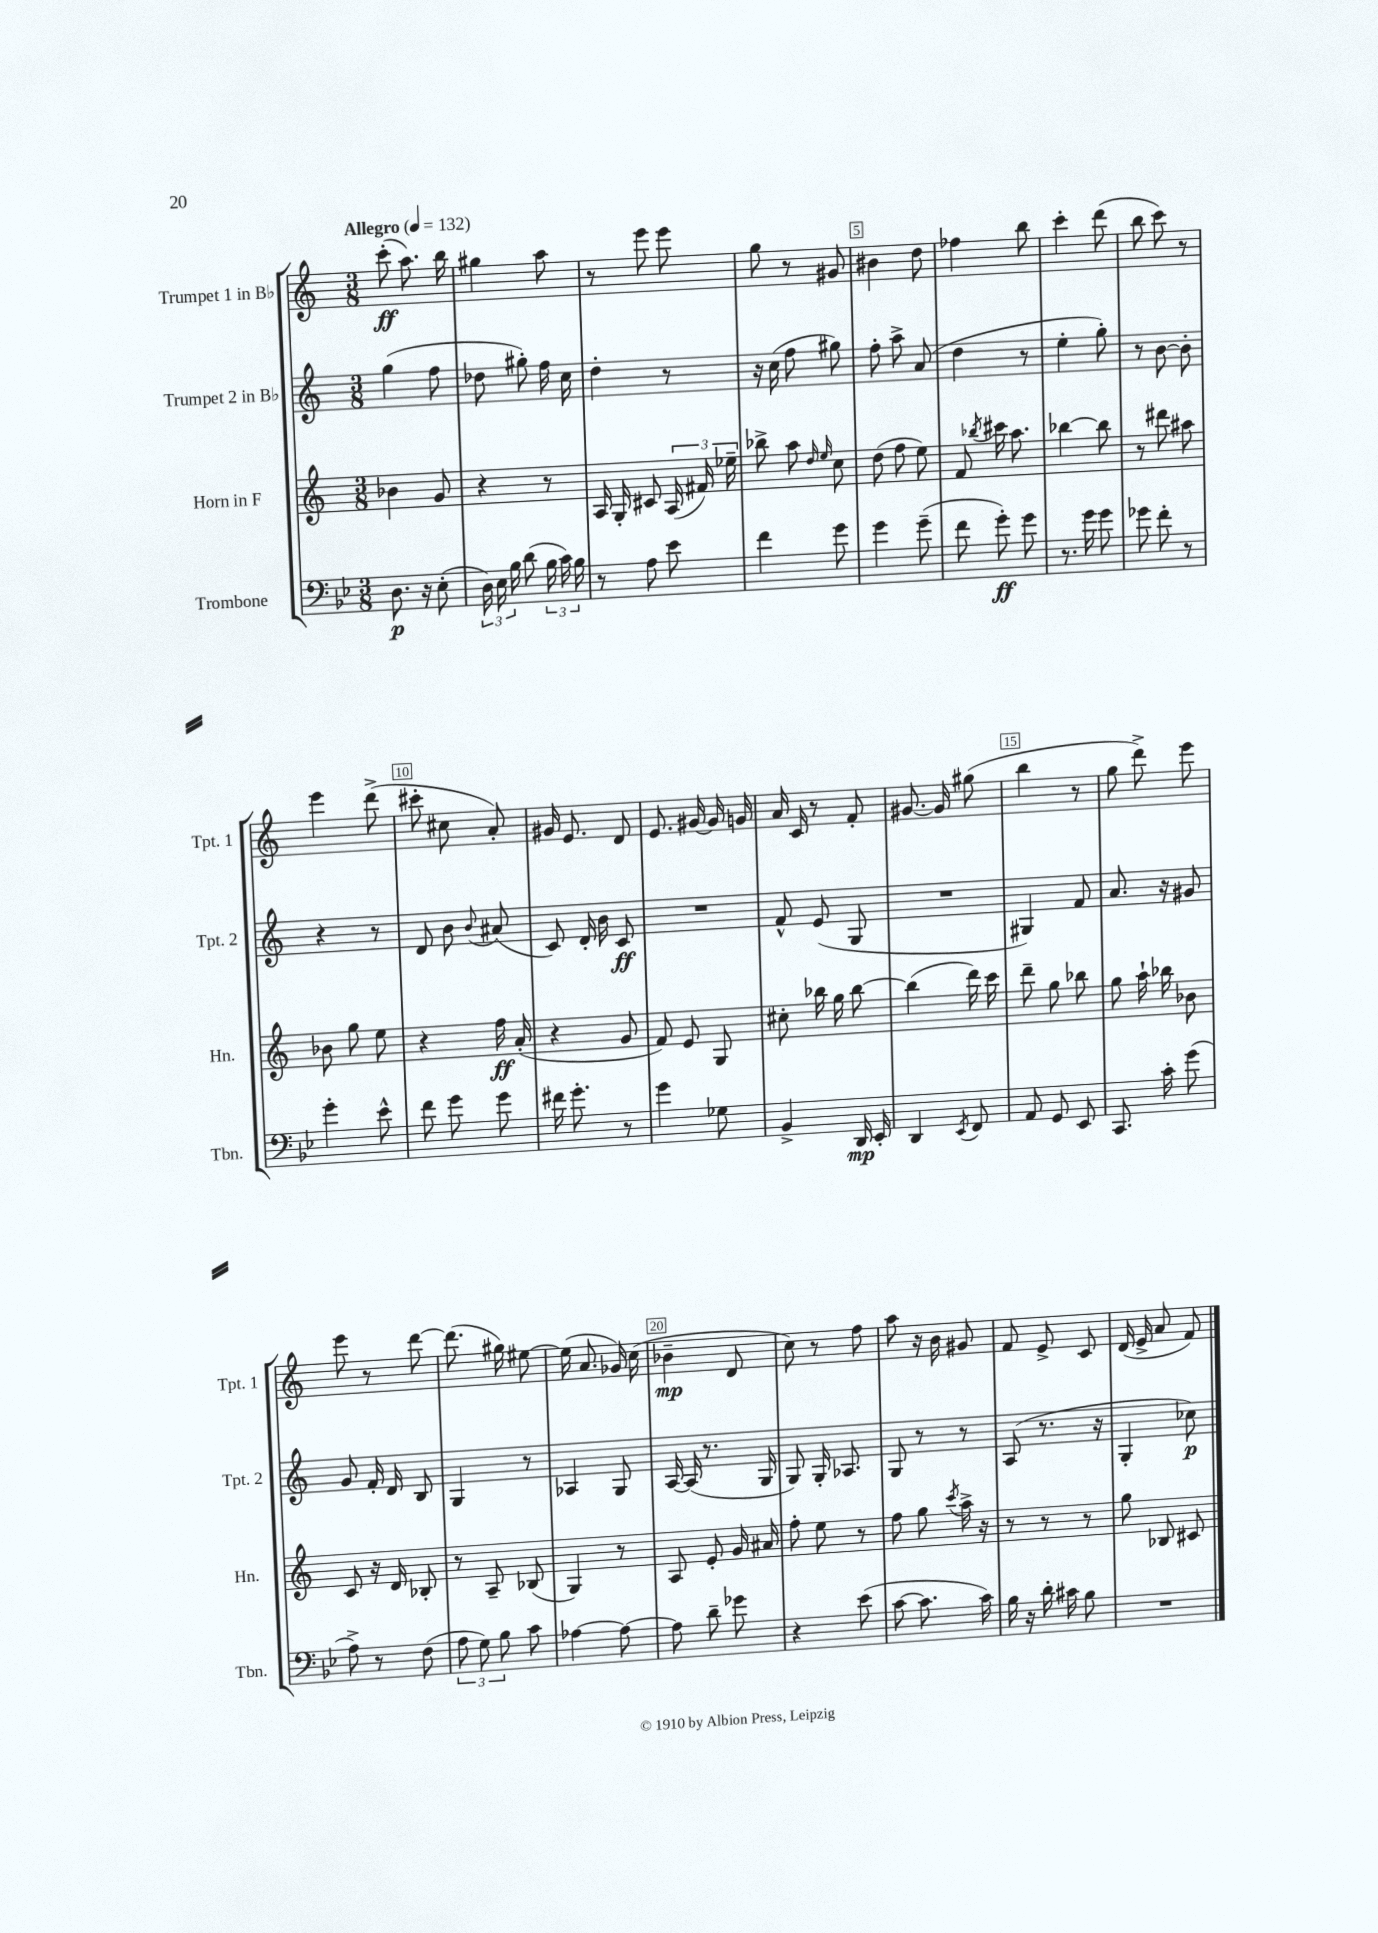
<<
\new StaffGroup <<
\new Staff = "s0" \with { instrumentName = "Trumpet 1 in Bb" shortInstrumentName = "Tpt. 1" } {
    \clef treble \key c \major \numericTimeSignature \time 3/8 \tempo "Allegro" 4 = 132
    \autoBeamOff c'''8-.\ff( a''8.) b''16 |
    gis''4 a''8 |
    r8 e'''8 e'''8 |
    g''8 r8 gis'8 |
    bis'4 d''8 |
    fes''4 b''8 |
    c'''4-. d'''8( |
    b''8 c'''8) r8 |
    e'''4 d'''8->( |
    cis'''8-. cis''8 a'8-.) |
    gis'16 e'8. d'8 |
    e'8. gis'16~ gis'16 g'16 |
    a'16 c'16 r8 f'8-. |
    gis'8.~ gis'16 gis''8( |
    b''4 r8 |
    g''8 d'''8->) e'''8 |
    e'''8 r8 d'''8~ |
    d'''8.( gis''16) eis''8~ |
    eis''16( a'8. ges'16) c''16( |
    bes'4--\mp d'8 |
    c''8) r8 f''8 |
    a''8 r16 b'16 gis'8 |
    f'8 e'8-> c'8 |
    d'16( e'16-> a'8 f'8) \bar "|." |
}
\new Staff = "s1" \with { instrumentName = "Trumpet 2 in Bb" shortInstrumentName = "Tpt. 2" } {
    \clef treble \key c \major \numericTimeSignature \time 3/8
    \autoBeamOff g''4( f''8 |
    des''8 gis''8-.) f''16 c''16 |
    d''4-. r8 |
    r16 c''16( f''8 gis''8) |
    f''8-. a''8-> a'8( |
    d''4 r8 |
    e''4-. g''8-.) |
    r8 b'8~ b'8-. |
    r4 r8 |
    d'8 b'8 \appoggiatura { b'8 } ais'8( |
    c'8) d'16-. b'16 c'8\ff |
    R4. |
    f'8-^ e'8( g8 |
    R4. |
    gis4) f'8 |
    a'8. r16 gis'8 |
    g'8 f'16-. d'16 b8 |
    g4 r8 |
    aes4 g8 |
    a16~ a16( r8. g16 |
    g8) g16-. aes8. |
    g8 r8 r8 |
    a8( r8. r16 |
    g4-. ces''8\p) \bar "|." |
}
\new Staff = "s2" \with { instrumentName = "Horn in F" shortInstrumentName = "Hn." } {
    \clef treble \key c \major \numericTimeSignature \time 3/8
    \autoBeamOff bes'4 g'8 |
    r4 r8 |
    a16 g16-. cis'8 \tuplet 3/2 { a16( fis'16) ees''16-- } |
    bes''8-> a''8 \grace { d''16 e''16 } c''8 |
    d''8( f''8 e''8) |
    f'8 \acciaccatura { bes''8 } cis'''16 a''8. |
    bes''4~ bes''8 |
    r8 dis'''8 ais''8 |
    bes'8 g''8 e''8 |
    r4 f''16\ff a'16-.( |
    r4 g'8 |
    f'8) e'8 g8 |
    cis''8-. bes''16 g''16 bes''8~ |
    bes''4( d'''16) c'''16 |
    d'''8-- g''8 bes''8 |
    g''8 a''16-! bes''16 bes'8 |
    c'8 r16 d'16 bes8-. |
    r8 a8-- bes8( |
    g4) r8 |
    a8 e'8-. g'16 ais'16 |
    f''8-. e''8 r8 |
    f''8 g''8 \acciaccatura { c'''8 } a''16-> r16 |
    r8 r8 r8 |
    g''8 bes8 cis'8 \bar "|." |
}
\new Staff = "s3" \with { instrumentName = "Trombone" shortInstrumentName = "Tbn." } {
    \clef bass \key bes \major \numericTimeSignature \time 3/8
    \autoBeamOff d8.\p r16 ees8-.( |
    \tuplet 3/2 { d16) ees16 bes16 } d'8( \tuplet 3/2 { bes16 c'16) bes16 } |
    r8 a8 ees'8 |
    f'4 g'8 |
    g'4 g'8--( |
    f'8 g'8-.\ff) g'8 |
    r8. g'16 g'8 |
    ges'8 f'8-. r8 |
    g'4-. ees'8-^ |
    f'8 g'8 g'8 |
    fis'16 g'8.-. r8 |
    g'4 ges8 |
    bes,4-> d,16\mp ees,16-. |
    d,4 \acciaccatura { ees,8 } f,8 |
    a,8 g,8 ees,8 |
    c,8. c'16-. g'8( |
    a8->) r8 f8( |
    \tuplet 3/2 { a8 g8) bes8 } c'8 |
    aes4~ aes8~ |
    aes8 d'8-- ges'8 |
    r4 ees'8( |
    c'8~ c'8. c'16) |
    bes16 r16 d'16-. cis'16 bes8 |
    R4. \bar "|." |
}
>>
>>
\layout { \context { \Score \override BarNumber.break-visibility = ##(#f #t #t) barNumberVisibility = #(every-nth-bar-number-visible 5) \override BarNumber.stencil = #(make-stencil-boxer 0.1 0.3 ly:text-interface::print) } }
